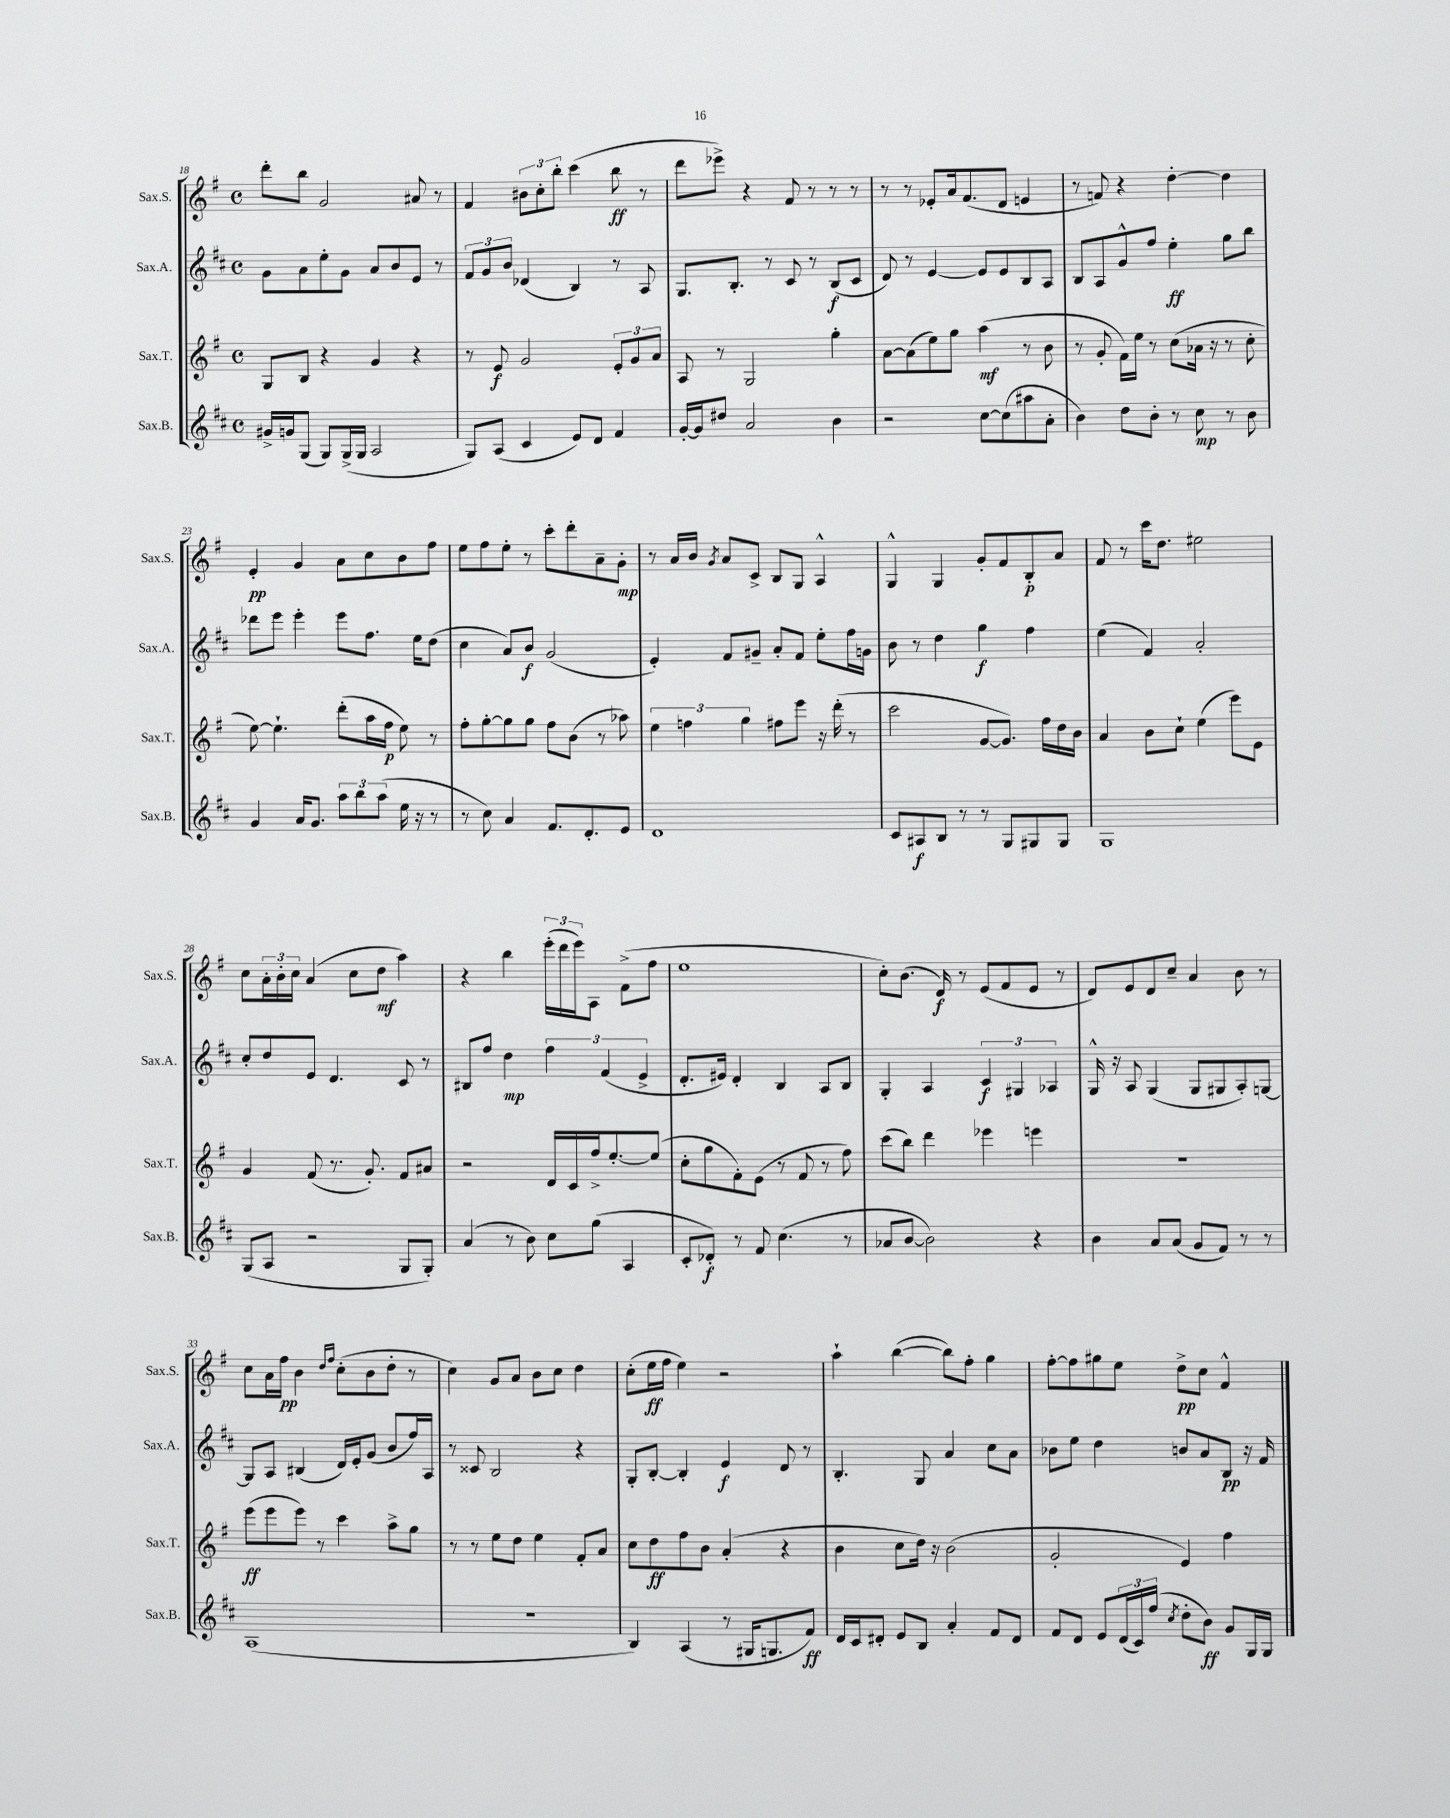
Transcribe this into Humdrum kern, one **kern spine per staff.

**kern	**dynam	**kern	**dynam	**kern	**dynam	**kern	**dynam
*part4	*part4	*part3	*part3	*part2	*part2	*part1	*part1
*staff4	*staff4	*staff3	*staff3	*staff2	*staff2	*staff1	*staff1
*I"Sax.B.	*	*I"Sax.T.	*	*I"Sax.A.	*	*I"Sax.S.	*
*I'Sax.B.	*	*I'Sax.T.	*	*I'Sax.A.	*	*I'Sax.S.	*
*clefG2	*	*clefG2	*	*clefG2	*	*clefG2	*
*k[f#c#]	*	*k[f#]	*	*k[f#c#]	*	*k[f#]	*
*M4/4	*	*M4/4	*	*M4/4	*	*M4/4	*
*met(c)	*	*met(c)	*	*met(c)	*	*met(c)	*
=18	=18	=18	=18	=18	=18	=18	=18
16g#X^/LL	.	8G/L	.	8g\L	.	8ddd'\L	.
16gn/J	.	.	.	.	.	.	.
(8G/J	.	8B/J	.	8a\	.	8bb\J	.
8G/L)	.	4r	.	8ee'\	.	2g/	.
(16G^/L	.	.	.	8g\J	.	.	.
16G/JJ	.	.	.	.	.	.	.
2A/	.	4g/	.	8a/L	.	.	.
.	.	.	.	8b/	.	.	.
.	.	4r	.	8e/J	.	8a#X/	.
.	.	.	.	8r	.	8r	.
=19	=19	=19	=19	=19	=19	=19	=19
8G/L)	.	8r	.	12f#/L	.	4f#/	.
.	.	.	.	12g/	.	.	.
(8A/J	.	8e/	f	.	.	.	.
.	.	.	.	12b/J	.	.	.
4c#/	.	2g/	.	(4d-X/	.	12b#X\L	.
.	.	.	.	.	.	12cc'\	.
.	.	.	.	.	.	12bb'\J	.
8e/L)	.	.	.	4B/)	.	(4ccc\	.
8d/J	.	.	.	.	.	.	.
4f#/	.	12e'/L	.	8r	.	8bb\	ff
.	.	12g/	.	.	.	.	.
.	.	.	.	8A/	.	8r	.
.	.	12a/J	.	.	.	.	.
=20	=20	=20	=20	=20	=20	=20	=20
[16g'/LL	.	8A/	.	8.G/L	.	8ddd\L	.
16g/J]	.	.	.	.	.	.	.
8dd#X/J	.	8r	.	.	.	8eee-X^\J)	.
.	.	.	.	8.B'/J	.	.	.
2a/	.	2G/	.	.	.	4r	.
.	.	.	.	8r	.	.	.
.	.	.	.	8c#/	.	8f#/	.
.	.	.	.	8r	.	8r	.
4b\	.	4gg'\	.	(8B/L	f	8r	.
.	.	.	.	8c#/J	.	8r	.
=21	=21	=21	=21	=21	=21	=21	=21
2r	.	[8a\L	.	8d/)	.	8r	.
.	.	(8a\]	.	8r	.	8r	.
.	.	8ee\)	.	[4e/	.	8e-X'/L	.
.	.	8gg\J	.	.	.	16a/k	.
.	.	.	.	.	.	(8.f#/	.
[8cc#\L	.	(4aa\	mf	8e/L]	.	.	.
(8cc#\]	.	.	.	8e/	.	8d/J	.
8aa#X\	.	8r	.	8B/	.	4en/	.
8a'\J	.	8b\	.	8A/J	.	.	.
=22	=22	=22	=22	=22	=22	=22	=22
4b\)	.	8r	.	8B/L	.	8r	.
.	.	8g'/	.	8A/	.	8fn/)	.
8dd\L	.	16f#\LL)	.	8g^^/	.	4r	.
.	.	16ee\JJ	.	.	.	.	.
8b'\J	.	8r	.	8ff#/J	.	.	.
8r	.	(8cc\L	.	4ee'\	ff	[4dd'\	.
8cc#\	mp	16a-X\Jk	.	.	.	.	.
.	.	16r	.	.	.	.	.
8r	.	8r	.	8gg\L	.	4dd\]	.
8b\	.	8cc'\	.	8bb\J	.	.	.
!!LO:LB:g=z
=23	=23	=23	=23	=23	=23	=23	=23
4g/	.	[8ee\)	.	8ddd-X\L	.	4e'/	pp
.	.	4.ee`\]	.	8eee\J	.	.	.
16a/KL	.	.	.	4eee'\	.	4g/	.
8.g/J	.	.	.	.	.	.	.
12aa\L	.	(8ddd'\L	.	8eee\L	.	8a\L	.
12bb\	.	.	.	.	.	.	.
.	.	16aa\L	.	8.ff#\J	.	8cc\	.
(12aa\J	.	.	.	.	.	.	.
.	.	16ff#\JJ	p	.	.	.	.
16ee\	.	8ee\)	.	.	.	8b\	.
16r	.	.	.	16ee\KL	.	.	.
8r	.	8r	.	(8dd\J	.	8ff#\J	.
=24	=24	=24	=24	=24	=24	=24	=24
8r	.	8ff#'\L	.	4cc#\	.	8ee\L	.
8cc#\)	.	[8gg'\	.	.	.	8ff#\	.
4a/	.	8gg\]	.	8a/L)	.	8ee'\J	.
.	.	8gg\J	.	8b/J	f	8r	.
8.f#/L	.	8ff#\L	.	(2g/	.	8ccc'\L	.
.	.	(8b\J	.	.	.	8ddd'\	.
8.d'/	.	.	.	.	.	.	.
.	.	8r	.	.	.	8a~\	.
8e/J	.	8aa-X\)	.	.	.	8g'\J	mp
=25	=25	=25	=25	=25	=25	=25	=25
1d	.	6ee\	.	4e'/)	.	8r	.
.	.	.	.	.	.	16a/LL	.
.	.	6ffn\	.	.	.	.	.
.	.	.	.	.	.	16b/JJ	.
.	.	.	.	.	.	8qg/	.
.	.	.	.	8f#/L	.	8a/L	.
.	.	6gg\	.	.	.	.	.
.	.	.	.	8g#X~/J	.	8c^/J	.
.	.	8ff#X\L	.	8a'/L	.	8B/L	.
.	.	8eee\J	.	8f#/J	.	8G/J	.
.	.	16r	.	8ee'\L	.	4A^^/	.
.	.	(16ddd'\	.	.	.	.	.
.	.	8r	.	16ff#\L	.	.	.
.	.	.	.	16gn\JJ	.	.	.
=26	=26	=26	=26	=26	=26	=26	=26
8c#/L	.	2ccc\	.	8b\	.	4G^^/	.
8A#X/	f	.	.	8r	.	.	.
8B/J	.	.	.	4dd\	.	4G/	.
8r	.	.	.	.	.	.	.
8r	.	[8g/L	.	4gg\	f	8g'/L	.
8G/L	.	8.g/J])	.	.	.	8f#/	.
8G#X/	.	.	.	4ff#\	.	8B'/	p
.	.	16ff#\LL	.	.	.	.	.
8G#/J	.	16dd\	.	.	.	8a/J	.
.	.	16b\JJ	.	.	.	.	.
=27	=27	=27	=27	=27	=27	=27	=27
1G	.	4a/	.	(4ee\	.	8f#/	.
.	.	.	.	.	.	8r	.
.	.	8b\L	.	4f#/)	.	16ccc\KL	.
.	.	.	.	.	.	8.dd\J	.
.	.	8cc`\J	.	.	.	.	.
.	.	(4ee\	.	2a'/	.	2ee#X\	.
.	.	8eee\L)	.	.	.	.	.
.	.	8e\J	.	.	.	.	.
!!LO:LB:g=z
=28	=28	=28	=28	=28	=28	=28	=28
(8G/L	.	4g/	.	8cc#'/L	.	8cc\L	.
8A/J	.	.	.	8dd/	.	24a'\L	.
.	.	.	.	.	.	24b'\	.
.	.	.	.	.	.	24cc\JJ	.
2r	.	(8f#/	.	8e/J	.	(4a/	.
.	.	8.r	.	4.d/	.	.	.
.	.	.	.	.	.	8cc\L	.
.	.	8.g'/)	.	.	.	.	.
.	.	.	.	.	.	8dd\J	mf
8G/L	.	8f#/L	.	8c#/	.	4aa\)	.
8G'/J)	.	8a#X/J	.	8r	.	.	.
=29	=29	=29	=29	=29	=29	=29	=29
(4a/	.	2r	.	8B#X/L	.	4r	.
.	.	.	.	8ff#/J	.	.	.
8r	.	.	.	4dd\	mp	4bb\	.
8b\)	.	.	.	.	.	.	.
8cc#\L	.	16d/LL	.	6ff#\	.	(24eee'\LL	.
.	.	.	.	.	.	24ddd\	.
.	.	16c/	.	.	.	.	.
.	.	.	.	.	.	24eee\J)	.
(8gg\J	.	16ff#^/J	.	.	.	8A\J	.
.	.	.	.	(6f#/	.	.	.
.	.	[8.ee'/	.	.	.	.	.
4A/	.	.	.	.	.	(8f#^\L	.
.	.	.	.	6e^/	.	.	.
.	.	(8ee/J]	.	.	.	8ff#\J	.
=30	=30	=30	=30	=30	=30	=30	=30
8c#'/L	.	8cc'\L	.	8.d'/L	.	1ee	.
8d-X'/J)	f	8gg\	.	.	.	.	.
.	.	.	.	16e#X/Jk)	.	.	.
8r	.	8f#'\)	.	4d'/	.	.	.
8f#/	.	(8e\J	.	.	.	.	.
(4.cc#\	.	8r	.	4B/	.	.	.
.	.	8f#/	.	.	.	.	.
.	.	8r	.	8A/L	.	.	.
8r	.	8ff#\)	.	8B/J	.	.	.
=31	=31	=31	=31	=31	=31	=31	=31
8a-X/L	.	(8ccc\L	.	4G'/	.	8cc'\L)	.
[8b/J	.	8bb\J)	.	.	.	(8.b\J	.
2b\])	.	4ddd\	.	4A/	.	.	.
.	.	.	.	.	.	16d/)	f
.	.	.	.	.	.	8r	.
.	.	4eee-X\	.	6c#/	f	(8e/L	.
.	.	.	.	.	.	8f#/	.
.	.	.	.	6G#X/	.	.	.
4r	.	4eeen\	.	.	.	8e/J	.
.	.	.	.	6A-X/	.	.	.
.	.	.	.	.	.	8r	.
=32	=32	=32	=32	=32	=32	=32	=32
4b\	.	1r	.	16G^^/	.	8d/L)	.
.	.	.	.	16r	.	.	.
.	.	.	.	8A/	.	8e/	.
8a/L	.	.	.	(4G/	.	8d/	.
(8a/J	.	.	.	.	.	8cc~/J	.
8g/L	.	.	.	8G/L	.	4a/	.
8f#/J)	.	.	.	8G#X/	.	.	.
8r	.	.	.	8A'/)	.	8b\	.
8r	.	.	.	[8Gn/J	.	8r	.
!!LO:LB:g=z
=33	=33	=33	=33	=33	=33	=33	=33
(1A	.	(8eee\L	ff	8G/L]	.	8cc\L	.
.	.	8eee\	.	8A/J	.	16a\L	.
.	.	.	.	.	.	16ff#\JJ	pp
.	.	8eee\J)	.	(4B#X/	.	4b\	.
.	.	8r	.	.	.	.	.
.	.	.	.	.	.	16qqdd/LL	.
.	.	.	.	.	.	16qqff#/JJ	.
.	.	4ccc\	.	16d/LL)	.	(8cc'\L	.
.	.	.	.	16e'/J	.	.	.
.	.	.	.	(8g/J	.	8b\	.
.	.	8aa^\L	.	8b/L	.	8dd'\J	.
.	.	8gg\J	.	16ff#/L)	.	8r	.
.	.	.	.	16A/JJ	.	.	.
=34	=34	=34	=34	=34	=34	=34	=34
1r	.	8r	.	8r	.	4cc\)	.
.	.	8r	.	8c##X/	.	.	.
.	.	8ee\L	.	2B/	.	8g/L	.
.	.	8dd\J	.	.	.	8a/J	.
.	.	4ee\	.	.	.	8b\L	.
.	.	.	.	.	.	8cc\J	.
.	.	8f#'/L	.	4r	.	4dd\	.
.	.	8a/J	.	.	.	.	.
=35	=35	=35	=35	=35	=35	=35	=35
4B/)	.	8cc\L	.	8G'/L	.	(8cc'\L	.
.	.	8dd\	ff	[8B'/J	.	16ee\L	ff
.	.	.	.	.	.	16ff#\JJ	.
(4A/	.	8ff#\	.	4B'/]	.	4ee\)	.
.	.	8b\J	.	.	.	.	.
8r	.	(4a'/	.	4e/	f	2r	.
16G#X/KL	.	.	.	.	.	.	.
8.Gn/	.	.	.	.	.	.	.
.	.	4r	.	8d/	.	.	.
8f#/J)	ff	.	.	8r	.	.	.
=36	=36	=36	=36	=36	=36	=36	=36
16d/LL	.	4b\	.	4.B'/	.	4aa`\	.
16c#/J	.	.	.	.	.	.	.
8d#X'/J	.	.	.	.	.	.	.
8e/L	.	8cc\L	.	.	.	([4bb\	.
8B/J	.	16dd\Jk)	.	8G/	.	.	.
.	.	16r	.	.	.	.	.
4a'/	.	(2b\	.	4a/	.	8bb\L])	.
.	.	.	.	.	.	8ff#'\J	.
8f#/L	.	.	.	8cc#\L	.	4gg\	.
8d#/J	.	.	.	8a\J	.	.	.
=37	=37	=37	=37	=37	=37	=37	=37
8f#/L	.	2g'/	.	8b-X\L	.	[8ff#'\L	.
8d/J	.	.	.	8ee\J	.	8ff#\]	.
8e/L	.	.	.	4dd\	.	8gg#X\	.
(24d/L	.	.	.	.	.	8ee\J	.
24c#/)	.	.	.	.	.	.	.
(24ff#/JJ	.	.	.	.	.	.	.
8qcc#/	.	.	.	.	.	.	.
8dd'\L	.	4e/)	.	8bn/L	.	8dd^\L	pp
8b\J)	ff	.	.	8a/	.	8cc\J	.
8g/L	.	4ff#\	.	8B/J	pp	4f#^^/	.
16G/L	.	.	.	16r	.	.	.
16G/JJ	.	.	.	16f#/	.	.	.
==	==	==	==	==	==	==	==
*-	*-	*-	*-	*-	*-	*-	*-
